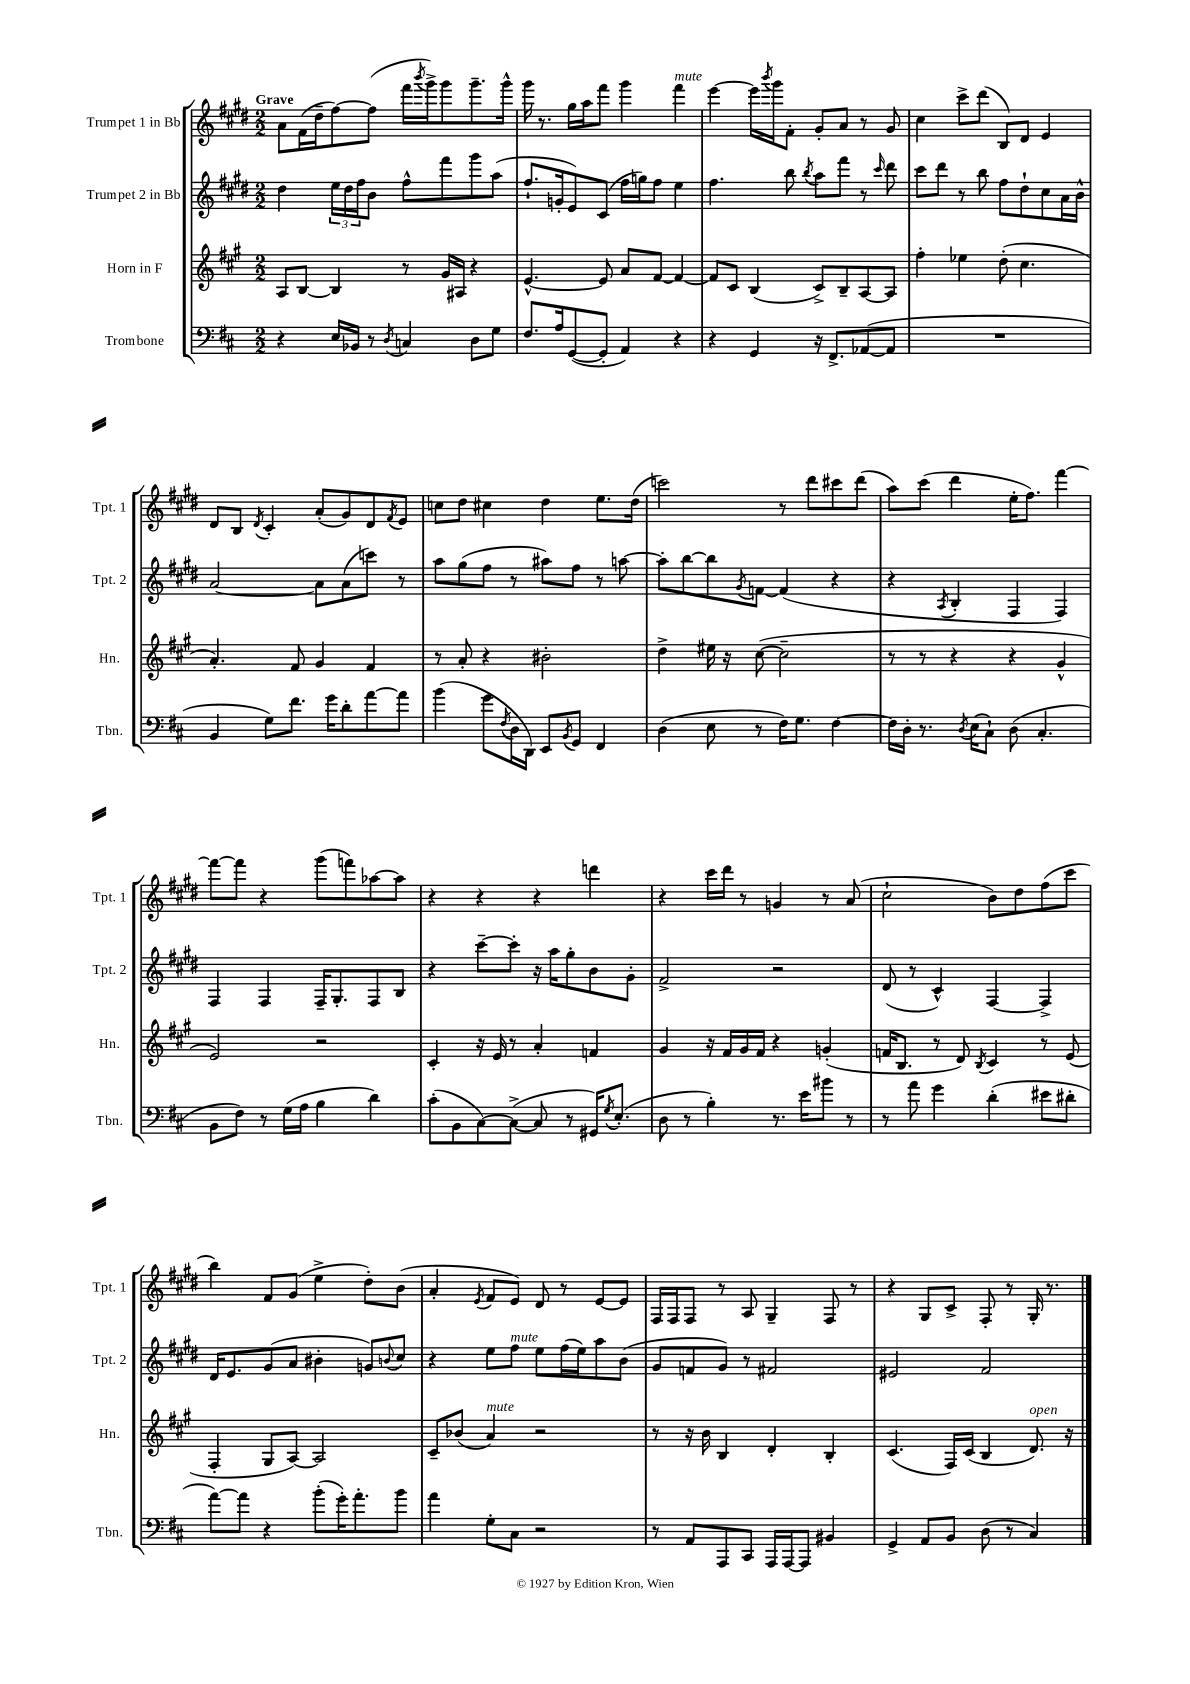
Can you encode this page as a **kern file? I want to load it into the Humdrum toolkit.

**kern	**kern	**kern	**kern
*staff4	*staff3	*staff2	*staff1
*clefF4	*clefG2	*clefG2	*clefG2
*k[f#c#]	*k[f#c#g#]	*k[f#c#g#d#]	*k[f#c#g#d#]
*M2/2	*M2/2	*M2/2	*M2/2
4r	8A	4dd#	8a
.	[8B	.	(16f#
.	.	.	16dd#~
16E	4B]	24ee	[8ff#)
.	.	24dd#	.
16BB-	.	.	.
.	.	24ff#	.
8r	.	8b	(8ff#]
8qD	.	.	.
4C	8r	8ff#^^	16fff#
.	.	.	8qbbb
.	.	.	16ggg#^)
.	16g#	8fff#	8ggg#
.	16A#	.	.
8D	4r	8ggg#	8.ggg#~
8G	.	(8aa	.
.	.	.	16ggg#^^
=	=	=	=
8.F#	[4.e^^	8.ff#`	16ggg#
.	.	.	8.r
16A	.	16g'	.
([8GG	.	8e)	16gg#
.	.	.	16aa
8GG']	8e]	(8c#	8fff#
4AA)	8a	16ff#	4ggg#
.	.	16gg)	.
.	[8f#	8ff#	.
4r	4f#_	4ee	4fff#
=	=	=	=
4r	8f#]	4.ff#	[4eee
.	8c#	.	.
4GG	(4B	.	16eee]
.	.	.	8qbbb
.	.	.	16ggg#
.	.	8bb	8f#'
.	.	8qbb	.
16r	8c#^)	8aa	8g#'
8.FF#^	.	.	.
.	8B~	8fff#	8a
([8AA-	[8A	8r	8r
.	.	16qqccc#	.
8AA-]	8A]	8ddd#	8g#
=	=	=	=
1r	4ff#'	8ccc#	4cc#
.	.	8ddd#	.
.	4ee-	8r	8ccc#^
.	.	8bb	(8ddd#
.	(8dd'	8ff#	8B)
.	4.cc#	8dd#`	8d#
.	.	8cc#	4e
.	.	16a	.
.	.	16b^^	.
=	=	=	=
4BB	4.a')	[2a	8d#
.	.	.	8B
.	.	.	8qd#
8G)	.	.	4c#'
8.f#	8f#	.	.
.	4g#	8a]	(8a'
16g	.	.	.
8d'	.	(8a	8g#)
[8a	4f#	8ccc)	8d#
.	.	.	8qf#
8a]	.	8r	8e
=	=	=	=
(4b	8r	8aa	8cc
.	8a'	(8gg#	8dd#
8g	4r	8ff#	4cc#
8qF#	.	.	.
16D	.	8r	.
16DD)	.	.	.
8EE	2b#'	8aa#)	4dd#
8qBB	.	.	.
8GG	.	8ff#	.
4FF#	.	8r	8.ee
.	.	[8aa	.
.	.	.	(16dd#
=	=	=	=
(4D	4dd^	8aa']	2ccc)
.	.	[8bb	.
8E	16ee#	8bb]	.
.	16r	.	.
.	.	8qg#	.
8r	([8cc#	[8f	.
16F#)	2cc#~]	(4f]	8r
8.G	.	.	.
.	.	.	8ddd#
[4F#	.	4r	8ccc#
.	.	.	(8ddd#
=	=	=	=
16F#]	8r	4r	8aa)
16D'	.	.	.
8.r	8r	.	(8ccc#
.	.	8qA	.
.	4r	4B'	4ddd#
8qD	.	.	.
(16E	.	.	.
8C#`)	.	.	.
(8D	4r	4F#	16ee'
.	.	.	8.ff#)
4.C#'	.	.	.
.	4g#^^	4F#)	[4fff#
=	=	=	=
8BB	2e)	4F#	8fff#_
8F#)	.	.	8fff#]
8r	.	4F#	4r
(16G	.	.	.
16A	.	.	.
4B	2r	16F#~	(8ggg#
.	.	8.G#'	.
.	.	.	8fff)
4d)	.	8F#	[8aa-
.	.	8B	8aa-]
=	=	=	=
(8c#'	4c#'	4r	4r
8BB	.	.	.
[8C#)	16r	[8ccc#~	4r
.	16e	.	.
(8C#^_	8r	8ccc#']	.
8C#]	4a'	16r	4r
.	.	16aa	.
8r	.	8gg#'	.
16GG#)	4f	8b	4ddd
8qG	.	.	.
(8.E'	.	.	.
.	.	8g#'	.
=	=	=	=
8D	4g#	2f#^	4r
8r	.	.	.
4B')	16r	.	16ccc#
.	16f#	.	16ddd#
.	16g#	.	8r
.	16f#	.	.
8.r	4r	2r	4g
16e	.	.	.
8b#	(4g'	.	8r
8r	.	.	(8a
=	=	=	=
8r	16f	(8d#	2cc#`
.	8.B	.	.
8a	.	8r	.
4g	8r	4c#^^)	.
.	8d)	.	.
.	8qB	.	.
(4d'	4c#	[4F#	8b)
.	.	.	8dd#
8e#	8r	4F#^]	(8ff#
8d#'	(8e	.	8ccc#
=	=	=	=
[8a)	4F#'	16d#	4bb)
.	.	8.e	.
8a]	.	.	.
4r	8G#	(8g#	8f#
.	[8A)	8a	(8g#
(8b'	2A]	4b#'	4ee^
16g')	.	.	.
8.a'	.	.	.
.	.	8g)	8dd#')
.	.	8qqb	.
8b	.	8cc#	(8b
=	=	=	=
4a	8c#~	4r	4a'
.	(8b-	.	.
.	.	.	8qe
8G'	4a)	8ee	8f#
8C#	.	8ff#	8e)
2r	2r	8ee	8d#
.	.	(16ff#	8r
.	.	16ee)	.
.	.	8aa	[8e
.	.	(8b	8e]
=	=	=	=
8r	8r	8g#	16F#
.	.	.	16F#
8AA	16r	8f	8F#
.	16b	.	.
8AAA	4B	8g#)	8r
8CC#	.	8r	8A
16AAA	4d'	2f#	4G#~
[16AAA	.	.	.
8AAA]	.	.	.
4BB#	4B'	.	8F#
.	.	.	8r
=	=	=	=
4GG^	(4.c#	2e#	4r
8AA	.	.	8G#
8BB	16F#)	.	8c#^
.	(16c#	.	.
(8D	4B	2f#	8F#'
8r	.	.	8r
4C#)	8.d)	.	16G#'
.	.	.	8.r
.	16r	.	.
==	==	==	==
*-	*-	*-	*-
